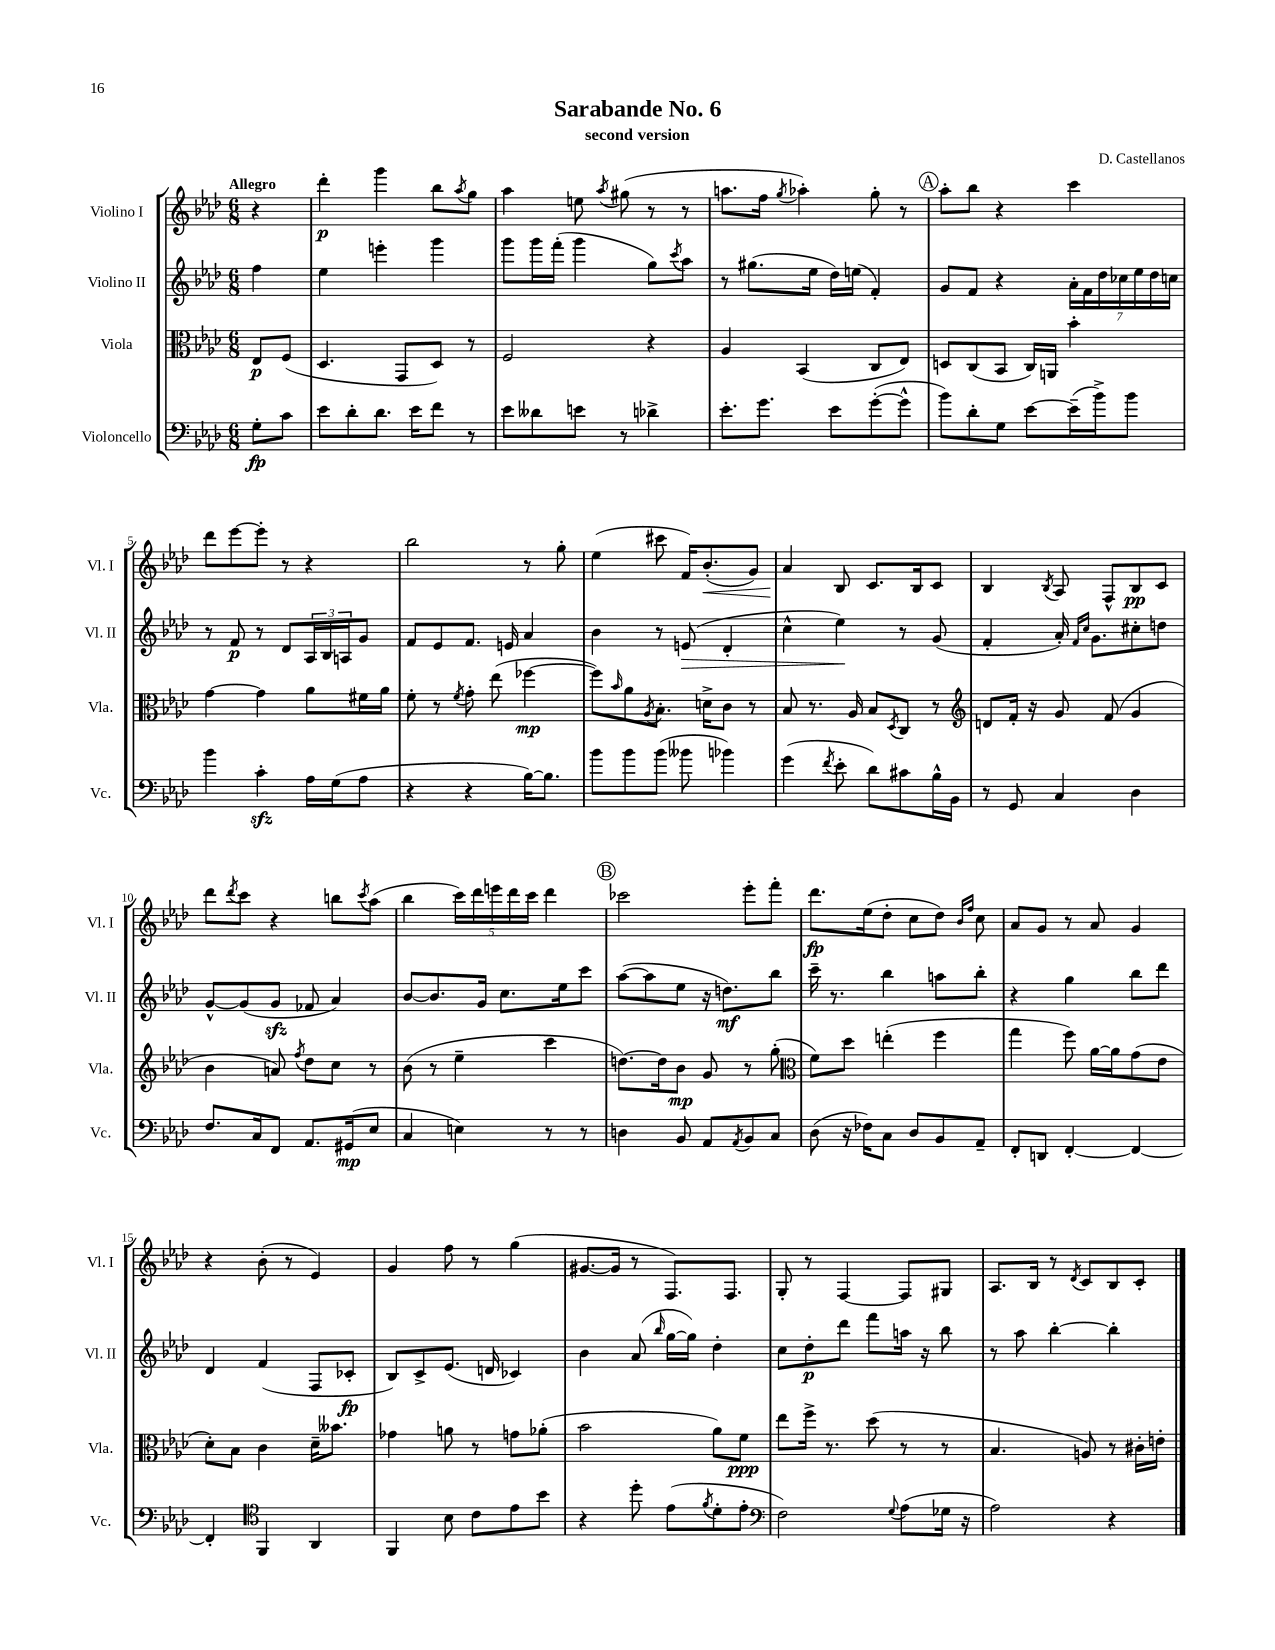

**kern	**kern	**kern	**kern
*staff4	*staff3	*staff2	*staff1
*clefF4	*clefC3	*clefG2	*clefG2
*k[b-e-a-d-]	*k[b-e-a-d-]	*k[b-e-a-d-]	*k[b-e-a-d-]
*M6/8	*M6/8	*M6/8	*M6/8
8G'\L	8E-/L	4ff\	4r
8c\J	(8F/J	.	.
=	=	=	=
8e-\L	4.D-/	4ee-\	4ddd-'\
8d-'\	.	.	.
8.d-\J	.	4eee'\	4ggg\
.	8GG/L	.	.
16e-\LK	.	.	.
8f\J	8D-/J)	4ggg\	8bb-\L
.	.	.	8qaa-/
8r	8r	.	8gg\J
=	=	=	=
8e-\L	2F/	8ggg\L	4aa-\
8d--\	.	16ggg\L	.
.	.	(16fff'\JJ	.
8e\J	.	4ggg\	8ee\
.	.	.	8qaa-/
8r	.	.	(8gg#\
4d-^\	4r	8gg\L)	8r
.	.	8qccc/	.
.	.	8aa-\J	8r
=	=	=	=
8.e-'\L	4A-/	8r	8.aa\L
.	.	(8.gg#\L	.
8.g\J	.	.	16ff\Jk
.	.	.	8qgg/
.	(4BB-/	.	4aa-'\)
.	.	16ee-\Jk	.
8e-\L	.	16dd-\LL)	.
.	.	(16ee\JJ	.
([8g'\	8C/L	4f'/)	8gg'\
8g^^\]J	8E-/J)	.	8r
=	=	=	=
8b-\L)	8D/L	8g/L	8aa-'\L
8d-'\	(8C/	8f/J	8bb-\J
8G\J	8BB-/J	4r	4r
[8e-\L	16C/LL)	.	.
.	16AA/JJ	.	.
(16e-~\]L	4b-'\	28a-'\LL	4ccc\
.	.	28f\	.
16b-^\J)	.	.	.
.	.	28dd-\	.
.	.	28cc-\	.
8b-\J	.	.	.
.	.	28ee-\	.
.	.	28dd-\	.
.	.	28cc\JJ	.
=	=	=	=
4b-\	[4g\	8r	8ddd-\L
.	.	8f/	[8eee-\
4c'\	4g\]	8r	8eee-'\]J
.	.	8d-/L	8r
16A-\LL	8a-\L	24A-/L	4r
.	.	24B-/	.
(16G\J	.	.	.
.	.	24A/J	.
8A-\J	16f#\L	8g/J	.
.	16a-\JJ	.	.
=	=	=	=
4r	8f'\	8f/L	2bb-\
.	8r	8e-/	.
.	8qf/	.	.
4r	8g'\	8.f/J	.
.	(8ee-\	.	.
.	.	16e/	.
[16B-\LK)	[4ff-\	4a-/	8r
8.B-\]J	.	.	.
.	.	.	8gg'\
=	=	=	=
8b-\L	8ff-\]L)	4b-\	(4ee-\
.	16qqb-/	.	.
8b-\	8a-\	.	.
.	8qA-/	.	.
(8b-\J	8.B-'\J	8r	8ccc#\
8b--\	.	(8e/	16f/LK)
.	16d^\LK	.	(8.b-'/
4b-\)	8c\J	4d-'/	.
.	8r	.	8g/J)
=	=	=	=
(4g\	8B-/	4cc^^\	4a-/
.	8.r	.	.
8qf/	.	.	.
8e-'\	.	4ee-\)	8B-/
.	16A-/	.	.
8d-\L)	8B-/L	.	8.c/L
.	8qD-/	.	.
8c#\	8C/J	8r	.
.	.	.	16B-/k
16B-^^\L	8r	(8g/	8c/J
16BB-\JJ	.	.	.
=	=	=	=
*	*clefG2	*	*
8r	8d/L	4f'/	4B-/
8GG/	16f'/Jk	.	.
.	16r	.	.
.	.	.	8qB-/
4C/	8g/	16a-'/)	8A-/
.	.	16qqf/LL	.
.	.	16qqcc/JJ	.
.	.	8.g\L	.
.	(8f/	.	8F^^/L
4D-\	4g/	8cc#'\	8B-/
.	.	8dd\J	8c/J
=	=	=	=
8.F/L	4b-\	[8g^^/L	8ddd-\L
.	.	.	8qddd-/
.	.	(8g/]	8ccc\J
16C/k	.	.	.
8FF/J	8a/)	8g/J	4r
.	8qff/	.	.
8.AA-/L	8dd-\L	8f-/	.
.	8cc\J	4a-/)	8bb\L
(16GG#/k	.	.	.
.	.	.	8qccc/
8E-/J	8r	.	(8aa-\J
=	=	=	=
4C/	(8b-\	[8b-/L	4bb-\
.	8r	8.b-/]	.
4E\)	4ee-~\	.	20ccc\LL)
.	.	.	20ddd-\
.	.	16g/Jk	.
.	.	.	20eee\
.	.	8.cc\L	.
.	.	.	20ddd-\
.	.	.	20ccc\JJ
8r	4ccc\	.	4ddd-\
.	.	16ee-\k	.
8r	.	8ccc\J	.
=	=	=	=
4D\	[8.dd\L)	([8aa-\L	2ccc-\
.	.	8aa-\]	.
.	16dd\]k	.	.
8BB-/	8b-\J	8ee-\J	.
8AA-/L	8g/	16r	.
.	.	8.dd\L)	.
8qAA-/	.	.	.
8BB-/	8r	.	8eee-'\L
8C/J	(8gg'\	8bb-\J	8fff'\J
=	=	=	=
*	*clefC3	*	*
(8D-\	8f\L)	16ccc~\	8.ddd-\L
.	.	8.r	.
16r	8dd-\J	.	.
16F-\LK)	.	.	(16ee-\k
8C\J	(4ee'\	4bb-\	8dd-'\J
8D-/L	.	.	8cc\L
8BB-/	4ff\	8aa\L	8dd-\J)
.	.	.	16qqb-/LL
.	.	.	16qqff/JJ
8AA-~/J	.	8bb-'\J	8cc\
=	=	=	=
8FF'/L	4gg\	4r	8a-/L
8DD/J	.	.	8g/J
[4FF'/	8ff\)	4gg\	8r
.	[16a-\LL	.	8a-/
.	16a-\]J	.	.
4FF/_	(8g\	8bb-\L	4g/
.	8e-\J	8ddd-\J	.
=	=	=	=
4FF'/]	8d-'\L)	4d-/	4r
.	8B-\J	.	.
*clefC4	*	*	*
4FF/	4c\	(4f/	(8b-'\
.	.	.	8r
4AA-/	16d-~\LK	8F/L	4e-/)
.	8.b--\J	.	.
.	.	8c-'/J	.
=	=	=	=
4FF/	4g-\	8B-/L)	4g/
.	.	8c^/	.
8B-\	8a\	(8.e-/J	8ff\
8c\L	8r	.	8r
.	.	16d/	.
8e-\	8g\L	4c-/)	(4gg\
8b-\J	(8a-'\J	.	.
=	=	=	=
4r	2b-\	4b-\	[8.g#/L
.	.	.	16g#/]Jk
8dd-'\	.	(8a-/	8r
.	.	16qqbb-/	.
(8e-\L	.	[16gg\LL	8.F/L)
.	.	16gg\]JJ)	.
8qf/	.	.	.
8d-'\	8a-\L)	4dd-'\	.
.	.	.	8.F/J
8e-'\J	8f\J	.	.
=	=	=	=
*clefF4	*	*	*
2F\)	8ee-\L	8cc\L	8G'/
.	16ff^\Jk	8dd-'\	8r
.	8.r	.	.
.	.	8ddd-\J	[4F/
.	(8dd-\	8fff\L	.
8qqG/	.	.	.
(8A-\L	8r	16aa\Jk	8F/]L
.	.	16r	.
16G-\Jk	8r	8bb-\	8G#/J
16r	.	.	.
=	=	=	=
2A-\)	4.B-/	8r	8.A-/L
.	.	8aa-\	.
.	.	.	16B-/Jk
.	.	[4bb-'\	8r
.	.	.	8qd-/
.	8A/)	.	8c/L
4r	8r	4bb-'\]	8B-/
.	16c#'\LL	.	8c'/J
.	16e'\JJ	.	.
==	==	==	==
*-	*-	*-	*-
